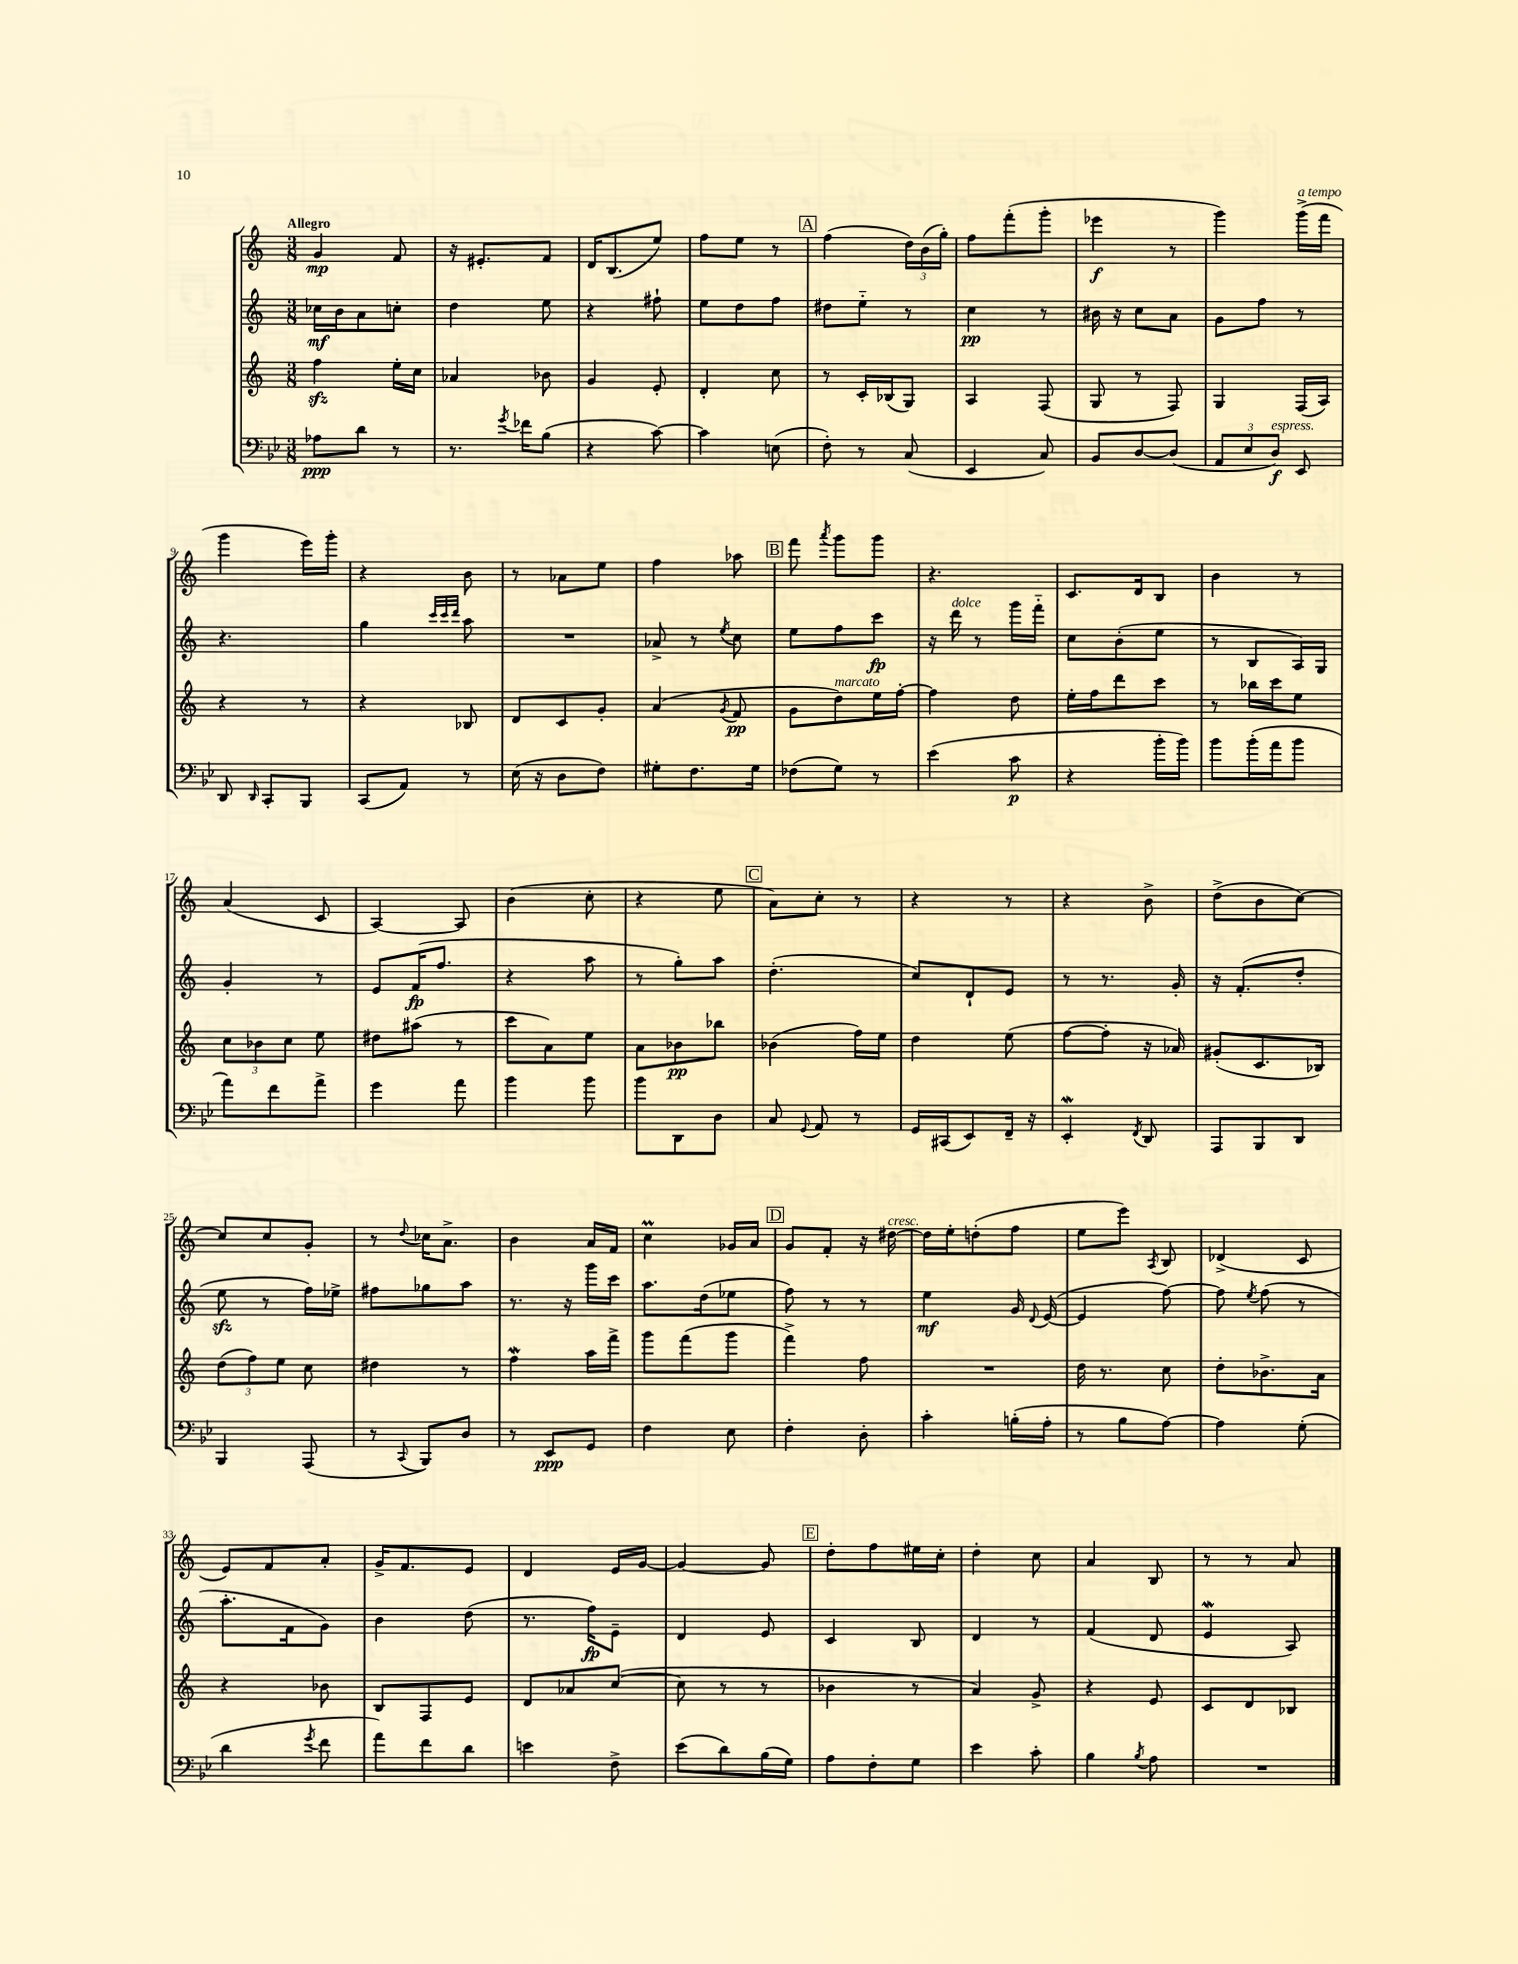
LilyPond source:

<<
\new StaffGroup <<
\new Staff = "s0" {
    \clef treble \key c \major \numericTimeSignature \time 3/8 \tempo "Allegro"
    \autoBeamOff g'4\mp f'8 |
    r16 eis'8.[-. f'8] |
    d'16[ b8.( e''8]) |
    f''8[ e''8] r8 |
    \mark \markup { \box "A" } f''4( \tuplet 3/2 { d''16[) b'16( g''16]-.) } |
    f''8[ f'''8-.( g'''8]-. |
    ees'''4\f r8 |
    g'''4) g'''16[->^\markup { \italic "a tempo" }( f'''16] |
    g'''4 e'''16[) g'''16]-. |
    r4 b'8 |
    r8 aes'8[ e''8] |
    f''4 aes''8 |
    \mark \markup { \box "B" } f'''8 \acciaccatura { a'''8 } g'''8[ g'''8] |
    r4. |
    c'8.[ d'16 b8] |
    b'4 r8 |
    a'4( c'8 |
    a4~) a8 |
    b'4( c''8-. |
    r4 e''8 |
    \mark \markup { \box "C" } a'8[) c''8]-. r8 |
    r4 r8 |
    r4 b'8-> |
    d''8[->( b'8 c''8]~) |
    c''8[ c''8 g'8]-. |
    r8 \appoggiatura { d''8 } ces''16[ a'8.]-> |
    b'4 a'16[ f'16] |
    c''4\prall ges'16[ a'16] |
    \mark \markup { \box "D" } g'8[ f'8]-. r16 dis''16~^\markup { \italic "cresc." } |
    dis''16[ e''16-. d''8-.( f''8] |
    e''8[ e'''8]) \acciaccatura { a8 } b8 |
    des'4->( c'8 |
    e'8[) f'8 a'8]-. |
    g'16[-> f'8. e'8] |
    d'4 e'16[ g'16]~ |
    g'4~ g'8 |
    \mark \markup { \box "E" } d''8[-. f''8 eis''16 c''16]-. |
    d''4-. c''8 |
    a'4 b8 |
    r8 r8 a'8 \bar "|." |
}
\new Staff = "s1" {
    \clef treble \key c \major \numericTimeSignature \time 3/8
    \autoBeamOff ces''16[\mf b'16 a'8 c''8]-. |
    d''4 e''8 |
    r4 fis''8-! |
    e''8[ d''8 f''8] |
    \mark \markup { \box "A" } dis''8[ e''8]-_ r8 |
    c''4\pp r8 |
    bis'16 r16 c''8[ a'8] |
    g'8[ f''8] r8 |
    r4. |
    g''4 \grace { c'''32[ c'''32 d'''32] } a''8 |
    R4. |
    aes'8-> r8 \acciaccatura { e''8 } c''8 |
    \mark \markup { \box "B" } e''8[ f''8 c'''8]\fp |
    r16 d'''16^\markup { \italic "dolce" } r8 g'''16[ f'''16]-_ |
    c''8[ b'8-.( e''8] |
    r8 b8[ a16) g16] |
    g'4-. r8 |
    e'8[ f'16\fp( f''8.] |
    r4 a''8 |
    r8 g''8[-.) a''8] |
    \mark \markup { \box "C" } d''4.-.( |
    c''8[) d'8-! e'8] |
    r8 r8. g'16-. |
    r16 f'8.[-.( d''8]-. |
    e''8\sfz r8 f''16[) ees''16]-> |
    fis''8[ ges''8 a''8] |
    r8. r16 g'''16[ c'''16] |
    a''8.[ d''16( ees''8] |
    \mark \markup { \box "D" } f''8) r8 r8 |
    e''4\mf g'16 \appoggiatura { d'8 } e'16~( |
    e'4 f''8~) |
    f''8 \acciaccatura { e''8 } f''8( r8 |
    a''8.[-. f'16 g'8]) |
    b'4 d''8( |
    r8. f''16[\fp) e'8]-- |
    d'4 e'8 |
    \mark \markup { \box "E" } c'4 b8 |
    d'4 r8 |
    f'4( d'8 |
    e'4\mordent a8) \bar "|." |
}
\new Staff = "s2" {
    \clef treble \key c \major \numericTimeSignature \time 3/8
    \autoBeamOff f''4\sfz e''16[-. c''16] |
    aes'4 bes'8 |
    g'4 e'8-. |
    d'4-. c''8 |
    \mark \markup { \box "A" } r8 c'16[-. bes16( g8]) |
    a4 f8( |
    g8 r8 f8) |
    g4 f16[( a16]) |
    r4 r8 |
    r4 bes8 |
    d'8[ c'8 g'8]-. |
    a'4( \acciaccatura { g'8 } f'8\pp |
    \mark \markup { \box "B" } g'8[ d''8^\markup { \italic "marcato" }) e''16 f''16]~-. |
    f''4 d''8 |
    e''16[-. f''16 d'''8 c'''8] |
    r8 bes''16[ c'''16 e''8] |
    \tuplet 3/2 { c''8[ bes'8 c''8] } e''8 |
    dis''8[ ais''8]( r8 |
    c'''8[ a'8) e''8] |
    a'8[ bes'8\pp bes''8] |
    \mark \markup { \box "C" } bes'4( f''16[) e''16] |
    d''4 e''8( |
    f''8[~ f''8]-. r16 aes'16) |
    gis'8[-.( c'8. bes16]) |
    \tuplet 3/2 { d''8[( f''8) e''8] } c''8 |
    dis''4 r8 |
    f''4\mordent a''16[ f'''16]-> |
    g'''8[ f'''8( g'''8] |
    \mark \markup { \box "D" } f'''4->) f''8 |
    R4. |
    d''16 r8. c''8 |
    d''8[-. bes'8.-> a'16] |
    r4 bes'8 |
    b8[ f8 e'8] |
    d'8[ aes'8 c''8]~( |
    c''8 r8 r8 |
    \mark \markup { \box "E" } bes'4 r8 |
    a'4) g'8-> |
    r4 e'8 |
    c'8[ d'8 bes8] \bar "|." |
}
\new Staff = "s3" {
    \clef bass \key bes \major \numericTimeSignature \time 3/8
    \autoBeamOff aes8[\ppp d'8] r8 |
    r8. \acciaccatura { g'8 } fes'16[ bes8]( |
    r4 c'8~) |
    c'4 e8( |
    \mark \markup { \box "A" } f8-.) r8 c8( |
    ees,4 c8) |
    bes,8[ d8~ d8]( |
    \tuplet 3/2 { a,8[ ees8 d8]\f^\markup { \italic "espress." }) } ees,8 |
    d,8 \grace { d,16 } c,8[-. bes,,8] |
    c,8[( a,8]) r8 |
    ees16( r16 d8[ f8]) |
    gis8[-. f8. gis16] |
    \mark \markup { \box "B" } fes8[( g8]) r8 |
    ees'4( c'8\p |
    r4 bes'16[-. bes'16]) |
    bes'8[ bes'16-.( a'16 bes'8] |
    a'8[) f'8 a'8]-> |
    g'4 a'8 |
    bes'4 bes'8 |
    bes'8[ d,8 d8] |
    \mark \markup { \box "C" } c8 \appoggiatura { g,8 } a,8 r8 |
    g,16[ cis,16( ees,8) f,16]-- r16 |
    ees,4-.\mordent \acciaccatura { f,8 } d,8 |
    a,,8[ bes,,8 d,8] |
    bes,,4 a,,8( |
    r8 \appoggiatura { c,8 } bes,,8[) d8] |
    r8 ees,8[\ppp g,8] |
    f4 ees8 |
    \mark \markup { \box "D" } f4-. d8-. |
    c'4-. b16[-.( a16]-. |
    r8 bes8[ a8]~) |
    a4 g8-.( |
    d'4 \acciaccatura { g'8 } f'8 |
    a'8[) f'8 d'8] |
    e'4 f8-> |
    ees'8[( d'8) bes16( g16]) |
    \mark \markup { \box "E" } a8[ f8-. g8] |
    ees'4 c'8-. |
    bes4 \acciaccatura { bes8 } a8 |
    R4. \bar "|." |
}
>>
>>
